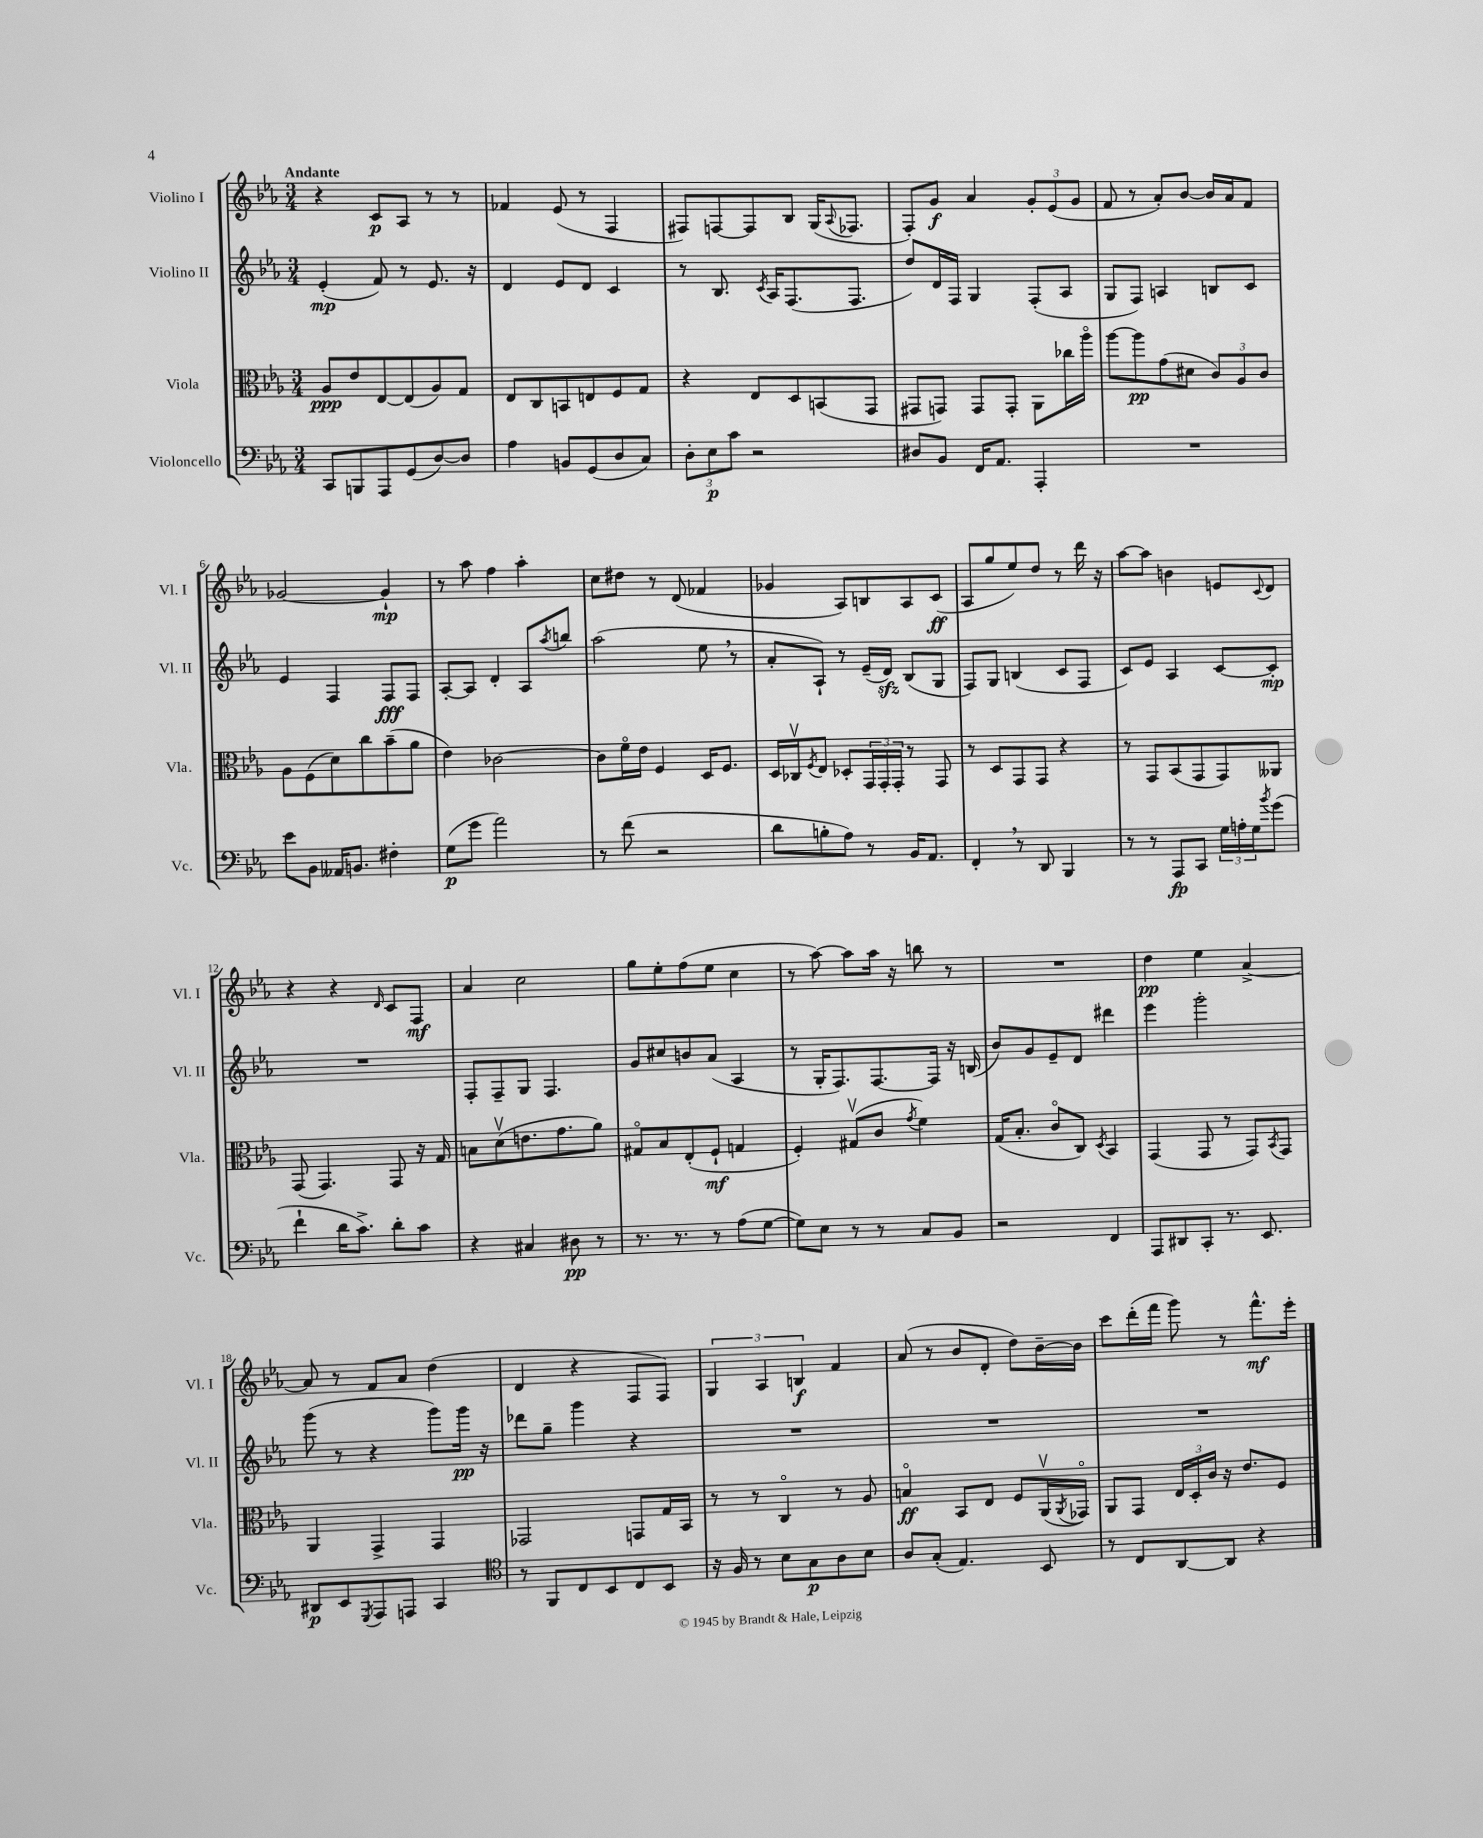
<<
\new StaffGroup <<
\new Staff = "s0" \with { instrumentName = "Violino I" shortInstrumentName = "Vl. I" } {
    \clef treble \key ees \major \numericTimeSignature \time 3/4 \tempo "Andante"
    r4 c'8\p aes8 r8 r8 |
    fes'4 ees'8( r8 f4 |
    fis8) f8~ f8 bes8 g16( \appoggiatura { aes8 } fes8. |
    f8-.) g'8\f aes'4 \tuplet 3/2 { g'8-. ees'8( g'8 } |
    f'8 r8 aes'8-.) bes'8~ bes'16 aes'16 f'8 |
    ges'2~ ges'4-!\mp |
    r8 aes''8 f''4 aes''4-. |
    c''8 dis''8 r8 d'8( fes'4 |
    ges'4 aes8) b8 aes8 c'8\ff( |
    aes8 g''8 ees''8) d''8 r8 d'''16 r16 |
    aes''8~ aes''8 b'4 e'8 \appoggiatura { c'8 } d'8 |
    r4 r4 \grace { d'16 } c'8 f8\mf |
    aes'4 c''2 |
    g''8 ees''8-. f''8( ees''8 c''4 |
    r8 aes''8~) aes''8 aes''16 r16 b''8 r8 |
    R2. |
    d''4\pp ees''4 aes'4~-> |
    aes'8 r8 f'8 aes'8 d''4( |
    d'4 r4 f8 f8) |
    \tuplet 3/2 { g4 aes4 b4\f } f'4 |
    aes'8( r8 bes'8 d'8-. d''8) bes'16~-- bes'16 |
    c'''8 d'''16-.( f'''16 g'''8) r8 f'''8.-^\mf ees'''16-. \bar "|." |
}
\new Staff = "s1" \with { instrumentName = "Violino II" shortInstrumentName = "Vl. II" } {
    \clef treble \key ees \major \numericTimeSignature \time 3/4
    ees'4-.\mp( f'8) r8 ees'8. r16 |
    d'4 ees'8 d'8 c'4 |
    r8 bes8. \acciaccatura { c'8 } aes16 f8.( f8. |
    d''8) d'16 f16 g4 f8-.( aes8 |
    g8 f8) a4 b8 c'8 |
    ees'4 f4 f8\fff f8 |
    aes8~-. aes8 d'4-. aes8 \acciaccatura { aes''8 } b''8 |
    aes''2( ees''8 \breathe r8 |
    aes'8-. aes8-!) r8 ees'16--( d'16\sfz) bes8( g8 |
    f8) g8 b4( c'8 f8 |
    c'8) ees'8 aes4 c'8~ c'8-.\mp |
    R2. |
    f8-. f8-- g8 f4. |
    g'8 cis''8 b'8 aes'8( aes4 |
    r8 g16-. f8.) f8.~ f16 r16 b16( |
    bes'8) g'8 ees'8-- d'8 dis'''4 |
    ees'''4 g'''2-. |
    g'''8( r8 r4 g'''8) g'''16\pp r16 |
    des'''8 g''8-- g'''4 r4 |
    R2. |
    R2. |
    R2. \bar "|." |
}
\new Staff = "s2" \with { instrumentName = "Viola" shortInstrumentName = "Vla." } {
    \clef alto \key ees \major \numericTimeSignature \time 3/4
    aes8\ppp ees'8 ees8~ ees8( aes8) g8 |
    ees8 c8 b,8 e8 f8 g8 |
    r4 ees8 d8 b,8( g,8 |
    gis,8 g,8) g,8 g,8-. aes,8 ces''16 aes''16\flageolet |
    aes''8~ aes''8\pp g'8( dis'8 \tuplet 3/2 { c'8) aes8 c'8 } |
    aes8 f8( d'8) c''8 bes'8--( aes'8 |
    ees'4) ces'2~ |
    ces'8 f'16\flageolet ees'16 f4 d16 f8. |
    d16 ces16\upbow \acciaccatura { f8 } ees8 des8-. \tuplet 3/2 { g,16 g,16-. g,16-. } r8 g,8 |
    r8 d8 g,8 g,8 r4 |
    r8 g,8 bes,8( g,8 g,8) aeses,8 |
    g,8( g,4.) g,8 r16 g16 |
    b8 d'8\upbow( e'8. g'8. aes'8) |
    gis8\flageolet bes8 ees8-.( f8-!\mf g4 |
    f4-.) gis8\upbow( c'8 \acciaccatura { g'8 } f'4) |
    g16( bes8.-. c'8\flageolet c8) \acciaccatura { d8 } bes,4 |
    g,4( g,8 r8 g,8) \acciaccatura { bes,8 } g,8 |
    aes,4 g,4-> g,4 |
    ges,2 g,8 g16 bes,16 |
    r8 r8 c4\flageolet r8 aes8 |
    b4\flageolet\ff bes,8 ees8 f8 aes,16\upbow( \acciaccatura { aes,8 } ges,16\flageolet) |
    aes,8 g,8 \tuplet 3/2 { ees16 d16-. c'16 } r16 ees'8. f8 \bar "|." |
}
\new Staff = "s3" \with { instrumentName = "Violoncello" shortInstrumentName = "Vc." } {
    \clef bass \key ees \major \numericTimeSignature \time 3/4
    c,8 b,,8 aes,,8 g,8( d8~) d8 |
    aes4 b,8 g,8( d8 c8) |
    \tuplet 3/2 { d8-. ees8\p c'8 } r2 |
    dis8 bes,8 f,16 aes,8. aes,,4-. |
    R2. |
    ees'8 bes,8 aeses,16 b,8. fis4-. |
    g8\p( g'8 aes'2) |
    r8 f'8( r2 |
    d'8 b8-. aes8) r8 bes,16 aes,8. |
    f,4-. \breathe r8 d,8 bes,,4 |
    r8 r8 aes,,8\fp c,8 \tuplet 3/2 { g16 a16-. g16 } \acciaccatura { bes'8 } g'8( |
    f'4-! d'16 c'8.->) d'8-. c'8 |
    r4 cis4 dis8\pp r8 |
    r8. r8. r8 aes8( g8~ |
    g8) ees8 r8 r8 c8 bes,8 |
    r2 f,4 |
    aes,,8 dis,8 c,8-. r8. ees,8. |
    dis,8\p ees,8 \acciaccatura { g,,8 } aes,,8 a,,8 c,4 |
    \clef tenor r8 f,8 c8 bes,8 c8 bes,8 |
    r16 f16 r8 bes8 g8\p aes8 bes8 |
    aes8 g8-.( ees4.) bes,8 |
    r8 c8 aes,8~ aes,8 r4 \bar "|." |
}
>>
>>
